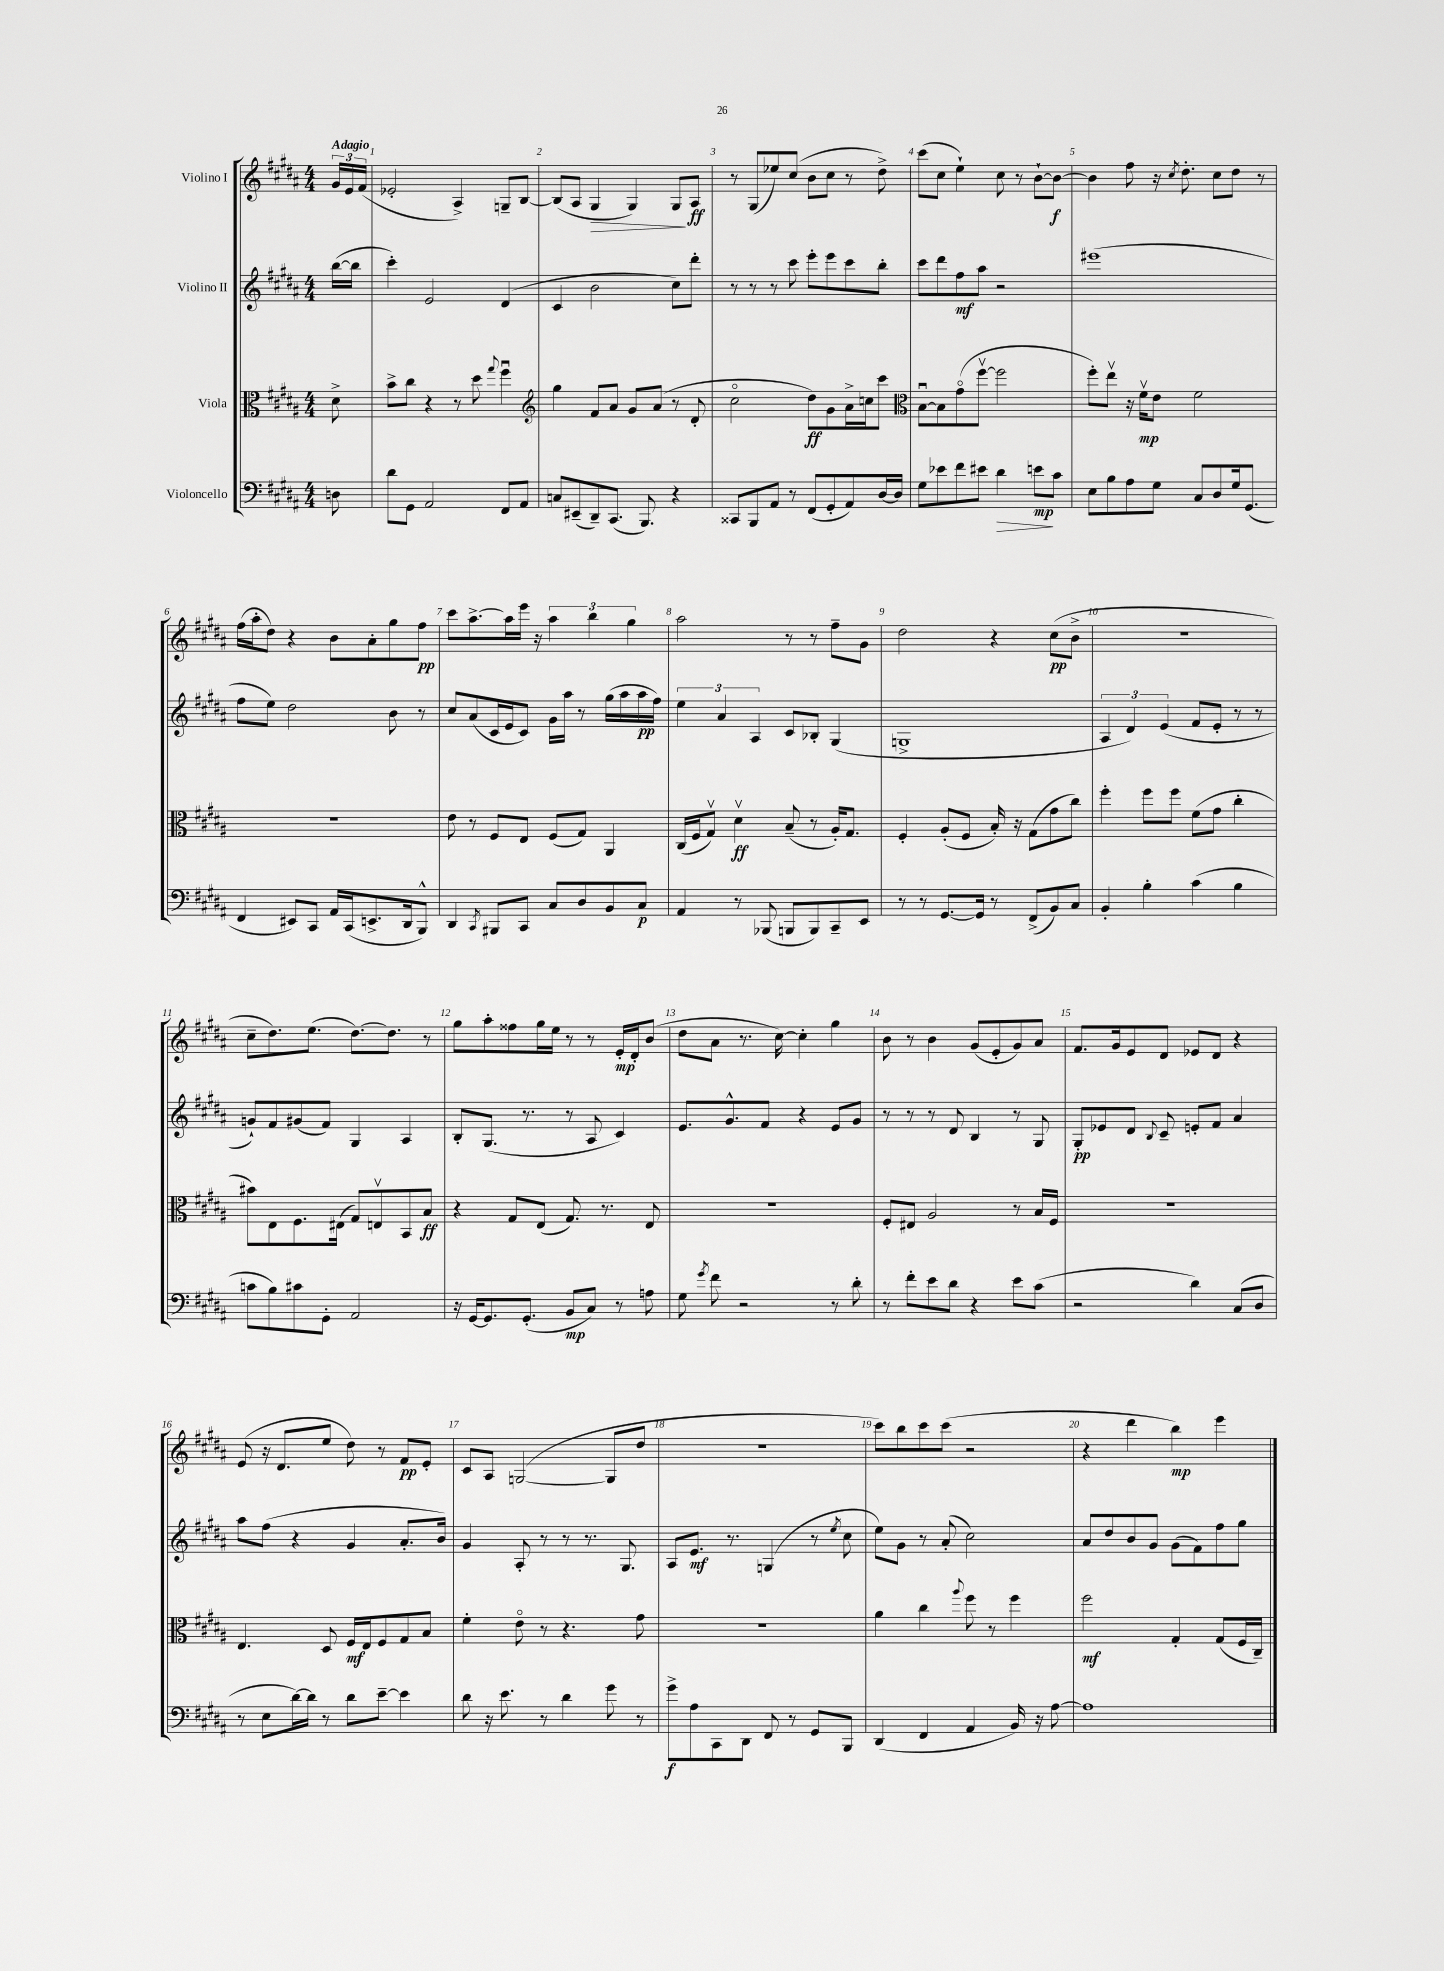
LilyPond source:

<<
\new StaffGroup <<
\new Staff = "s0" \with { instrumentName = "Violino I" } {
    \clef treble \key b \major \numericTimeSignature \time 4/4 \partial 8 \tempo "Adagio"
    \autoBeamOff \tuplet 3/2 { gis'16[ e'16 fis'16]( } |
    ees'2-. ais4->) g8[-- b8]~ |
    b8[( ais8] gis4\> gis4) gis8[\! ais8]\ff |
    r8 gis8[( ees''8) cis''8]( b'8[ cis''8] r8 dis''8->) |
    cis'''8[( cis''8] e''4-!) cis''8 r8 b'8[~-! b'8]~\f |
    b'4 fis''8 r16 \acciaccatura { cis''8 } dis''8.-. cis''8[ dis''8] r8 |
    fis''16[( ais''16-. dis''8]) r4 b'8[ ais'8-. gis''8 fis''8]\pp |
    cis'''8[ ais''8.~-> ais''16 e'''16] r16 \tuplet 3/2 { ais''4 b''4 gis''4 } |
    ais''2 r8 r8 fis''8[-- gis'8] |
    dis''2 r4 cis''8[\pp( b'8]-> |
    R1 |
    cis''8[-- dis''8.) e''8.]( dis''8.[~) dis''8.] r8 |
    gis''8[ ais''8-. fisis''8 gis''16 e''16] r8 r8 e'16[-.\mp dis'16-. b'8]( |
    dis''8[ ais'8] r8. cis''16~) cis''4-. gis''4 |
    b'8 r8 b'4 gis'8[( e'8-. gis'8) ais'8] |
    fis'8.[ gis'16 e'8 dis'8] ees'8[ dis'8] r4 |
    e'8( r16 dis'8.[ e''8] dis''8) r8 fis'8[\pp e'8]-. |
    cis'8[ ais8] g2~( g8[ dis''8] |
    R1 |
    cis'''8[) b''8 cis'''8 cis'''8]( r2 |
    r4 dis'''4 b''4\mp) e'''4 \bar "|." |
}
\new Staff = "s1" \with { instrumentName = "Violino II" } {
    \clef treble \key b \major \numericTimeSignature \time 4/4 \partial 8
    \autoBeamOff b''16[~( b''16] |
    cis'''4-.) e'2 dis'4( |
    cis'4 b'2 cis''8[) dis'''8]-. |
    r8 r8 r8 cis'''8 e'''8[-. e'''8 cis'''8 b''8]-. |
    cis'''8[ dis'''8 fis''8\mf ais''8] r2 |
    eis'''1( |
    fis''8[ e''8]) dis''2 b'8 r8 |
    cis''8[ ais'8( cis'16 e'16 cis'8]) gis'16[ ais''16] r8 gis''16[( ais''16 ais''16\pp fis''16]) |
    \tuplet 3/2 { e''4 ais'4 ais4 } cis'8[ bes8]-. gis4( |
    g1-> |
    \tuplet 3/2 { ais4 dis'4) e'4( } fis'8[ e'8]-. r8 r8 |
    g'8[-!) fis'8 gis'8( fis'8]) gis4 ais4 |
    b8[-. gis8.]( r8. r8 ais8 cis'4) |
    e'8.[ gis'8.-^ fis'8] r4 e'8[ gis'8] |
    r8 r8 r8 dis'8 b4 r8 gis8 |
    gis8[-.\pp ees'8 dis'8] \appoggiatura { b8 } cis'8-- e'8[-. fis'8] ais'4 |
    ais''8[ fis''8]( r4 gis'4 ais'8.[-. b'16]) |
    gis'4 ais8-. r8 r8 r8. gis8. |
    ais8[ e'8.]\mf r8. g4( r8 \acciaccatura { e''8 } cis''8 |
    e''8[) gis'8] r8 ais'8-.( cis''2) |
    ais'8[ dis''8 b'8 gis'8] gis'8[( fis'8) fis''8 gis''8] \bar "|." |
}
\new Staff = "s2" \with { instrumentName = "Viola" } {
    \clef alto \key b \major \numericTimeSignature \time 4/4 \partial 8
    \autoBeamOff dis'8-> |
    b'8[-> cis''8] r4 r8 dis''8 \appoggiatura { gis''8 } fis''4\downbow |
    \clef treble gis''4 fis'8[ ais'8] gis'8[ ais'8]( r8 dis'8-. |
    cis''2\flageolet dis''8[\ff) gis'8 ais'16-> c''16 cis'''8] |
    \clef alto b8[~\downbow b8 gis'8\flageolet( fis''8]~\upbow fis''2 |
    fis''8[-.) e''8]\upbow r16 fis'16[\upbow\mp e'8] fis'2 |
    R1 |
    e'8 r8 fis8[ e8] fis8[( gis8]) ais,4 |
    cis16[( fis16 gis8]\upbow) dis'4\upbow\ff b8--( r8 ais16[-.) gis8.] |
    fis4-. ais8[-.( fis8] b16-.) r16 gis8[( gis'8 cis''8]) |
    fis''4-. fis''8[ fis''8] fis'8[( gis'8] cis''4-. |
    bis'8[) e8 fis8. eis16]( gis8[) e8\upbow b,8 b8]\ff |
    r4 gis8[ e8]( gis8.) r8. e8 |
    R1 |
    fis8[-. eis8] ais2 r8 b16[ fis16] |
    R1 |
    e4. dis8 fis16[\mf e16 fis8 gis8 b8] |
    fis'4-. e'8\flageolet r8 r4. gis'8 |
    R1 |
    ais'4 cis''4 \appoggiatura { ais''8 } fis''8 r8 fis''4 |
    fis''2\mf gis4-. gis8[( fis16 cis16]--) \bar "|." |
}
\new Staff = "s3" \with { instrumentName = "Violoncello" } {
    \clef bass \key b \major \numericTimeSignature \time 4/4 \partial 8
    \autoBeamOff d8 |
    dis'8[ gis,8] ais,2 fis,8[ ais,8] |
    c8[ eis,8--( dis,8--) cis,8.]( b,,8.) r4 |
    cisis,8[ b,,8 ais,8] r8 fis,8[( gis,8-. ais,8) dis16~ dis16] |
    gis8[ ees'8 fis'8 eis'8] dis'4\> e'8[\mp\! cis'8] |
    e8[ b8 ais8 gis8] cis8[ dis8 gis16 gis,8.]( |
    fis,4 eis,8[) cis,8] ais,16[ cis,16( e,8.-> dis,16 b,,8]-^) |
    dis,4 \acciaccatura { cis,8 } bis,,8[ cis,8] cis8[ dis8 b,8 cis8]\p |
    ais,4 r8 bes,,8( b,,8[ b,,8) cis,8-- e,8] |
    r8 r8 gis,8.[~ gis,16] r8 fis,8[->( b,8) cis8] |
    b,4-. b4-. cis'4( b4 |
    c'8[ b8) cis'8 gis,8]-. ais,2 |
    r16 gis,16[~ gis,8. gis,8.]-.( b,8[\mp cis8]) r8 a8 |
    gis8 \acciaccatura { gis'8 } fis'8 r2 r8 dis'8-. |
    r8 fis'8[-. e'8 dis'8] r4 e'8[ cis'8]( |
    r2 dis'4) cis8[( dis8] |
    r8 e8[ dis'16~) dis'16] r8 dis'8[ e'8]~-- e'4 |
    dis'8 r16 e'8. r8 dis'4 gis'8 r8 |
    gis'8[->\f ais8 cis,8 dis,8] fis,8 r8 gis,8[ b,,8] |
    dis,4( fis,4 ais,4 b,16) r16 ais8~ |
    ais1 \bar "|." |
}
>>
>>
\layout { \context { \Score \override BarNumber.break-visibility = ##(#f #t #t) barNumberVisibility = #all-bar-numbers-visible } }
